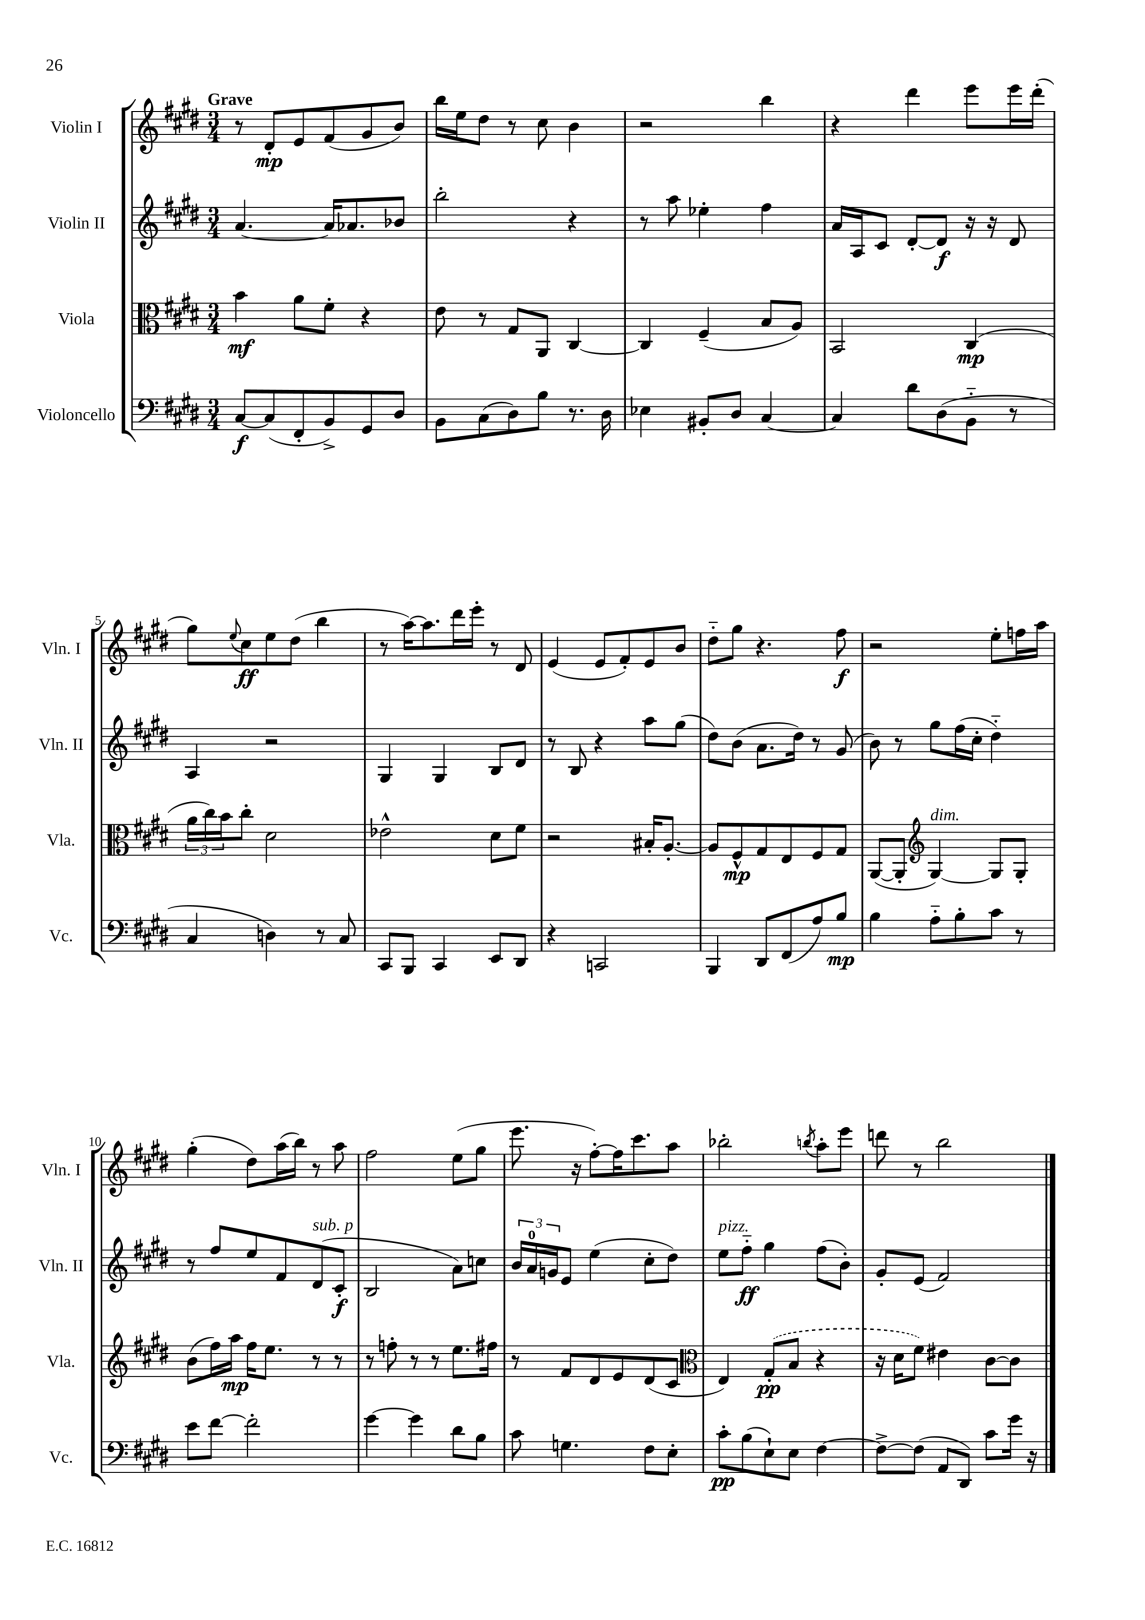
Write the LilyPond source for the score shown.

<<
\new StaffGroup <<
\new Staff = "s0" \with { instrumentName = "Violin I" shortInstrumentName = "Vln. I" } {
    \clef treble \key e \major \numericTimeSignature \time 3/4 \tempo "Grave"
    r8 dis'8-.\mp e'8 fis'8( gis'8 b'8) |
    b''16 e''16 dis''8 r8 cis''8 b'4 |
    r2 b''4 |
    r4 dis'''4 e'''8 e'''16 dis'''16-.( |
    gis''8) \appoggiatura { e''8 } cis''8\ff e''8 dis''8( b''4 |
    r8 a''16~) a''8. dis'''16 e'''16-. r8 dis'8 |
    e'4( e'8 fis'8-.) e'8 b'8 |
    dis''8-_ gis''8 r4. fis''8\f |
    r2 e''8-. f''16 a''16 |
    gis''4-.( dis''8) a''16( b''16) r8 a''8 |
    fis''2 e''8( gis''8 |
    e'''8. r16 fis''8~-.) fis''16 cis'''8. a''8 |
    bes''2-. \acciaccatura { b''8 } a''8-. e'''8 |
    d'''8 r8 b''2 \bar "|." |
}
\new Staff = "s1" \with { instrumentName = "Violin II" shortInstrumentName = "Vln. II" } {
    \clef treble \key e \major \numericTimeSignature \time 3/4
    a'4.~ a'16 aes'8. bes'8 |
    b''2-. r4 |
    r8 a''8 ees''4-. fis''4 |
    a'16 a16 cis'8 dis'8~-. dis'8\f r16 r16 dis'8 |
    a4 r2 |
    gis4 gis4 b8 dis'8 |
    r8 b8 r4 a''8 gis''8( |
    dis''8) b'8( a'8. dis''16) r8 gis'8( |
    b'8) r8 gis''8 fis''16( cis''16-. dis''4-_) |
    r8 fis''8 e''8 fis'8 dis'8^\markup { \italic "sub. p" }( cis'8-.\f |
    b2 a'8) c''8 |
    \tuplet 3/2 { b'16 a'16-0 g'16 } e'8 e''4( cis''8-. dis''8) |
    e''8^\markup { \italic "pizz." } fis''8-_\ff gis''4 fis''8( b'8-.) |
    gis'8-. e'8( fis'2) \bar "|." |
}
\new Staff = "s2" \with { instrumentName = "Viola" shortInstrumentName = "Vla." } {
    \clef alto \key e \major \numericTimeSignature \time 3/4
    b'4\mf a'8 fis'8-. r4 |
    e'8 r8 gis8 a,8 cis4~ |
    cis4 fis4--( b8 a8) |
    b,2 cis4\mp( |
    \tuplet 3/2 { a'16 cis''16) b'16 } cis''8-. dis'2 |
    ees'2-^ dis'8 fis'8 |
    r2 bis16-. a8.~-. |
    a8 fis8-^\mp gis8 e8 fis8 gis8 |
    a,8~( a,8-. \clef treble gis4~^\markup { \italic "dim." }) gis8 gis8-. |
    b'8( fis''16) a''16\mp fis''16 e''8. r8 r8 |
    r8 f''8-. r8 r8 e''8. fis''16 |
    r8 fis'8 dis'8 e'8 dis'8( cis'8 |
    \clef alto e4) \once \slurDashed gis8-.\pp( b8 r4 |
    r16 dis'16 fis'8) eis'4 cis'8~ cis'8 \bar "|." |
}
\new Staff = "s3" \with { instrumentName = "Violoncello" shortInstrumentName = "Vc." } {
    \clef bass \key e \major \numericTimeSignature \time 3/4
    cis8~\f cis8( fis,8-. b,8->) gis,8 dis8 |
    b,8 cis8( dis8) b8 r8. dis16 |
    ees4 bis,8-. dis8 cis4~ |
    cis4 dis'8 dis8( b,8-_ r8 |
    cis4 d4) r8 cis8 |
    cis,8 b,,8 cis,4 e,8 dis,8 |
    r4 c,2 |
    b,,4 dis,8 fis,8( a8) b8\mp |
    b4 a8-_ b8-. cis'8 r8 |
    e'8 fis'8~ fis'2-. |
    gis'4~ gis'4 dis'8 b8 |
    cis'8 g4. fis8 e8-. |
    cis'8-.\pp b8( e8-!) e8 fis4~ |
    fis8~-> fis8( a,8 dis,8) cis'8 gis'16 r16 \bar "|." |
}
>>
>>
